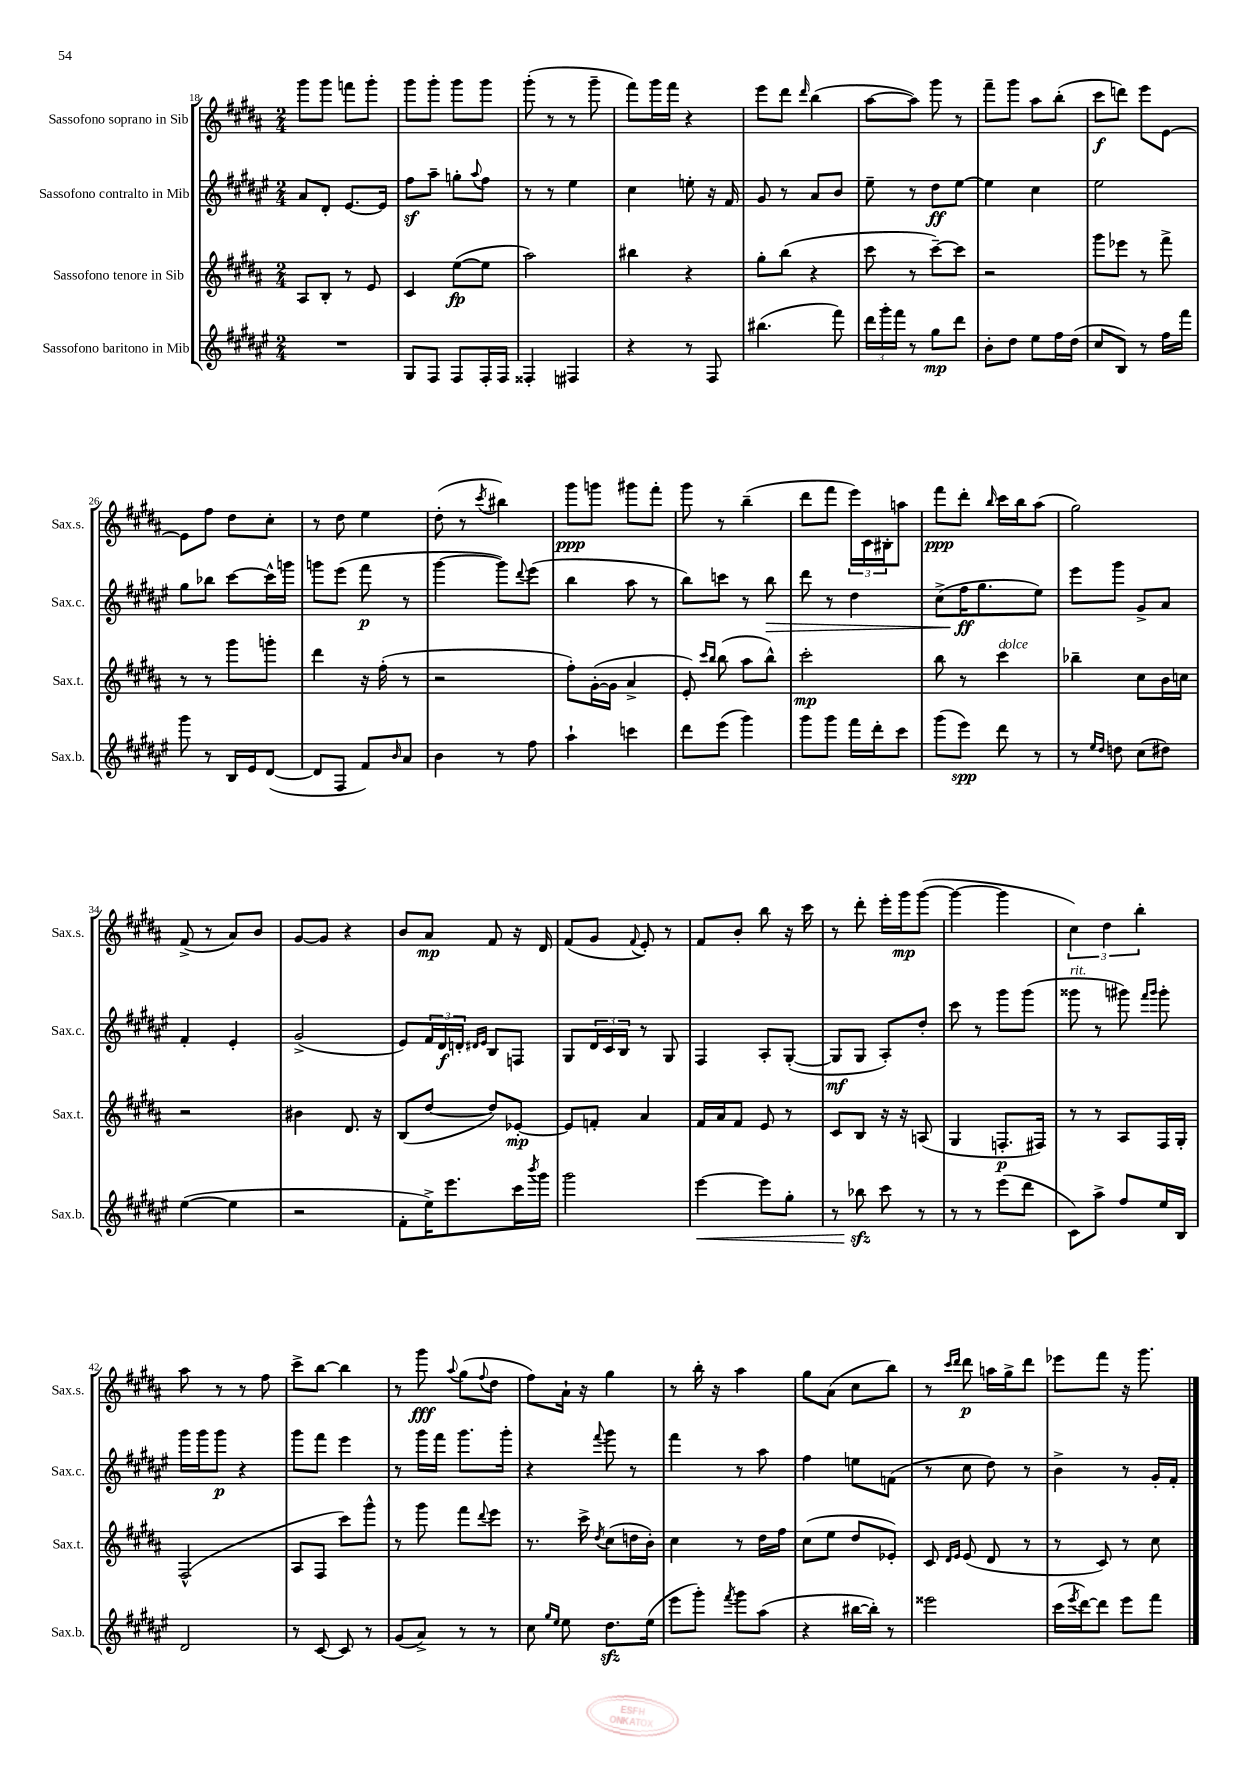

**kern	**kern	**kern	**kern
*staff4	*staff3	*staff2	*staff1
*clefG2	*clefG2	*clefG2	*clefG2
*k[f#c#g#d#a#e#]	*k[f#c#g#d#a#]	*k[f#c#g#d#a#e#]	*k[f#c#g#d#a#]
*M2/4	*M2/4	*M2/4	*M2/4
2r	8A#	8a#	8ggg#
.	8B'	8d#'	8ggg#
.	8r	[8.e#	8fff
.	8e	.	8ggg#'
.	.	16e#]	.
=	=	=	=
8G#	4c#	8ff#	8ggg#
8F#	.	8aa#~	8ggg#'
8F#	([8ee	8gg'	8ggg#
.	.	8qqaa#	.
16F#'	8ee]	8ff#	8ggg#
16F#	.	.	.
=	=	=	=
4F##'	2aa#)	8r	(8ggg#'
.	.	8r	8r
4F#	.	4ee#	8r
.	.	.	8ggg#~
=	=	=	=
4r	4bb#	4cc#	8fff#)
.	.	.	16ggg#
.	.	.	16fff#
8r	4r	8ee'	4r
8F#	.	16r	.
.	.	16f#	.
=	=	=	=
(4.bb#	8gg#'	8g#	8eee
.	(8bb	8r	8ddd#
.	.	.	16qqddd#
.	4r	8a#	(4bb
8fff#)	.	8b	.
=	=	=	=
24ddd#	8ccc#	8ee#~	[8aa#
24ggg#'	.	.	.
24fff#	.	.	.
8r	8r	8r	8aa#])
8gg#	[8ccc#~)	8dd#	8ggg#
8ddd#	8ccc#]	[8ee#	8r
=	=	=	=
8b'	2r	4ee#]	8fff#~
8dd#	.	.	8ggg#
8ee#	.	4cc#	8aa#
16ff#	.	.	(8bb'
(16dd#	.	.	.
=	=	=	=
8cc#	8ggg#	2ee#	8ccc#
8B)	8eee-	.	8ddd)
8r	8r	.	8eee
16ff#	8fff#^	.	[8e
16fff#	.	.	.
=	=	=	=
8ggg#	8r	8gg#	8e]
8r	8r	8bb-	8ff#
16B	8ggg#	[8ccc#	8dd#
16e#	.	.	.
([8d#	8ggg'	16ccc#^^]	8cc#'
.	.	16ggg	.
=	=	=	=
8d#]	4ddd#	8ggg	8r
8F#	.	(8eee#	8dd#
8f#)	16r	8fff#	4ee
.	(16ff#'	.	.
16qqb	.	.	.
8a#	8r	8r	.
=	=	=	=
4b	2r	[4ggg#	(8dd#'
.	.	.	8r
.	.	.	8qccc#
8r	.	8ggg#])	4bb#)
.	.	8qqddd#	.
8ff#	.	(8eee#	.
=	=	=	=
4aa#`	8ff#')	4bb	8ggg#
.	([16g#'	.	8ggg
.	16g#]	.	.
4ccc	4a#^	8aa#	8ggg#
.	.	8r	8fff#'
=	=	=	=
8ddd#	8e')	8bb)	8ggg#
.	16qqccc#	.	.
.	16qqbb	.	.
(8eee#	(8bb	8ccc	8r
4ggg#)	8aa#	8r	(4bb~
.	8bb^^)	8bb	.
=	=	=	=
8ggg#	2ccc#'	8ddd#	8ddd#
8ggg#	.	8r	8fff#
16fff#	.	4dd#	24eee)
.	.	.	24c#
16ddd#'	.	.	.
.	.	.	24B#'
8ccc#	.	.	8aa
=	=	=	=
(8ggg#	8bb	(8cc#^	8fff#
8eee#)	8r	16ff#	8ddd#'
.	.	8.gg#	.
.	.	.	16qqbb
8ddd#	4ccc#	.	16ccc#
.	.	.	16bb
8r	.	8ee#)	(8aa#
=	=	=	=
8r	4bb-~	8eee#	2gg#)
16qqee#	.	.	.
16qqdd#	.	.	.
8dd	.	8ggg#	.
(8cc#	8cc#	8g#^	.
8dd#)	16b	8a#	.
.	16cc	.	.
=	=	=	=
([4ee#	2r	4f#'	(8f#^
.	.	.	8r
4ee#]	.	4e#'	8a#)
.	.	.	8b
=	=	=	=
2r	4b#	(2g#^	[8g#
.	.	.	8g#]
.	8.d#	.	4r
.	16r	.	.
=	=	=	=
8f#'	(8B	8e#)	8b
16ee#^)	[8dd#	24f#	8a#
.	.	24d#	.
8.eee#	.	.	.
.	.	24d'	.
.	.	16qqd#	.
.	.	16qqe#	.
.	8dd#])	8B	8f#
16ccc#	[8e-'	8F	16r
8qbbb	.	.	.
16ggg#	.	.	16d#
=	=	=	=
2ggg#	8e-]	8G#	(8f#
.	8f'	24d#	8g#
.	.	24c#	.
.	.	24B	.
.	.	.	8qqf#
.	4a#	8r	8e')
.	.	8G#	8r
=	=	=	=
[4eee#	16f#	4F#	8f#
.	16a#	.	.
.	8f#	.	8b'
8eee#]	8e	8A#'	8bb
8gg#'	8r	([8G#'	16r
.	.	.	16ccc#
=	=	=	=
8r	8c#	8G#]	8r
8bb-	8B	8G#	8ddd#'
8ccc#	16r	8A#')	16eee'
.	16r	.	16ggg#
8r	(8A	8dd#'	([8ggg#
=	=	=	=
8r	4G#	8ccc#	4ggg#_
8r	.	8r	.
(8eee#	8.F'	8ggg#	4ggg#]
8ddd#	.	(8ggg#	.
.	16F#)	.	.
=	=	=	=
8c#)	8r	8ggg##	6cc#)
8aa#^	8r	8r	.
.	.	.	6dd#
8ff#	8A#	8ggg#)	.
.	.	.	6bb'
.	.	16qqfff#	.
.	.	16qqggg#	.
16ee#	16F#	8ggg#'	.
16B	16G#'	.	.
=	=	=	=
2d#	(2F#^^	16ggg#	8aa#
.	.	16ggg#	.
.	.	8ggg#	8r
.	.	4r	8r
.	.	.	8ff#
=	=	=	=
8r	8A#	8ggg#	8ccc#^
[8c#	8F#	8fff#	[8bb
8c#]	8ccc#)	4eee#	4bb]
8r	8ggg#^^	.	.
=	=	=	=
(8g#	8r	8r	8r
8a#^)	8ggg#	16ggg#	8ggg#
.	.	16fff#	.
.	.	.	8qqaa#
8r	8fff#	8.ggg#	(8gg#
.	8qqddd#	.	8qqff#
8r	8eee	.	8dd#
.	.	16ggg#'	.
=	=	=	=
8cc#	8.r	4r	8ff#)
16qqgg#	.	.	.
16qqee#	.	.	.
8ee#	.	.	16a#`
.	16ccc#^	.	16r
.	8qdd#	8qqfff#	.
8.dd#	(8cc#	8ggg#	4gg#
.	16dd	8r	.
(16ee#	16b')	.	.
=	=	=	=
8eee#	4cc#	4fff#	8r
8ggg#')	.	.	16bb'
.	.	.	16r
8qfff#	.	.	.
8ggg#	8r	8r	4aa#
(8aa#	16dd#	8aa#	.
.	16ff#	.	.
=	=	=	=
4r	(8cc#	4ff#	8gg#
.	8ee	.	(8a#
[16bb#	8dd#	8ee	8cc#
16bb#'])	.	.	.
8r	8e-')	(8f	8bb)
=	=	=	=
2eee##	8c#	8r	8r
.	16qqd#	.	16qqccc#
.	16qqe	.	16qqddd#
.	(8e	8cc#	8ddd#
.	8d#	8dd#)	16aa
.	.	.	16gg#^
.	8r	8r	8ddd#
=	=	=	=
(16ccc#	8r	4b^	8eee-
8qeee#	.	.	.
[16ddd#)	.	.	.
8ddd#]	8c#)	.	8fff#
8eee#	8r	8r	16r
.	.	.	8.ggg#
8fff#	8cc#	16g#'	.
.	.	16f#'	.
==	==	==	==
*-	*-	*-	*-
